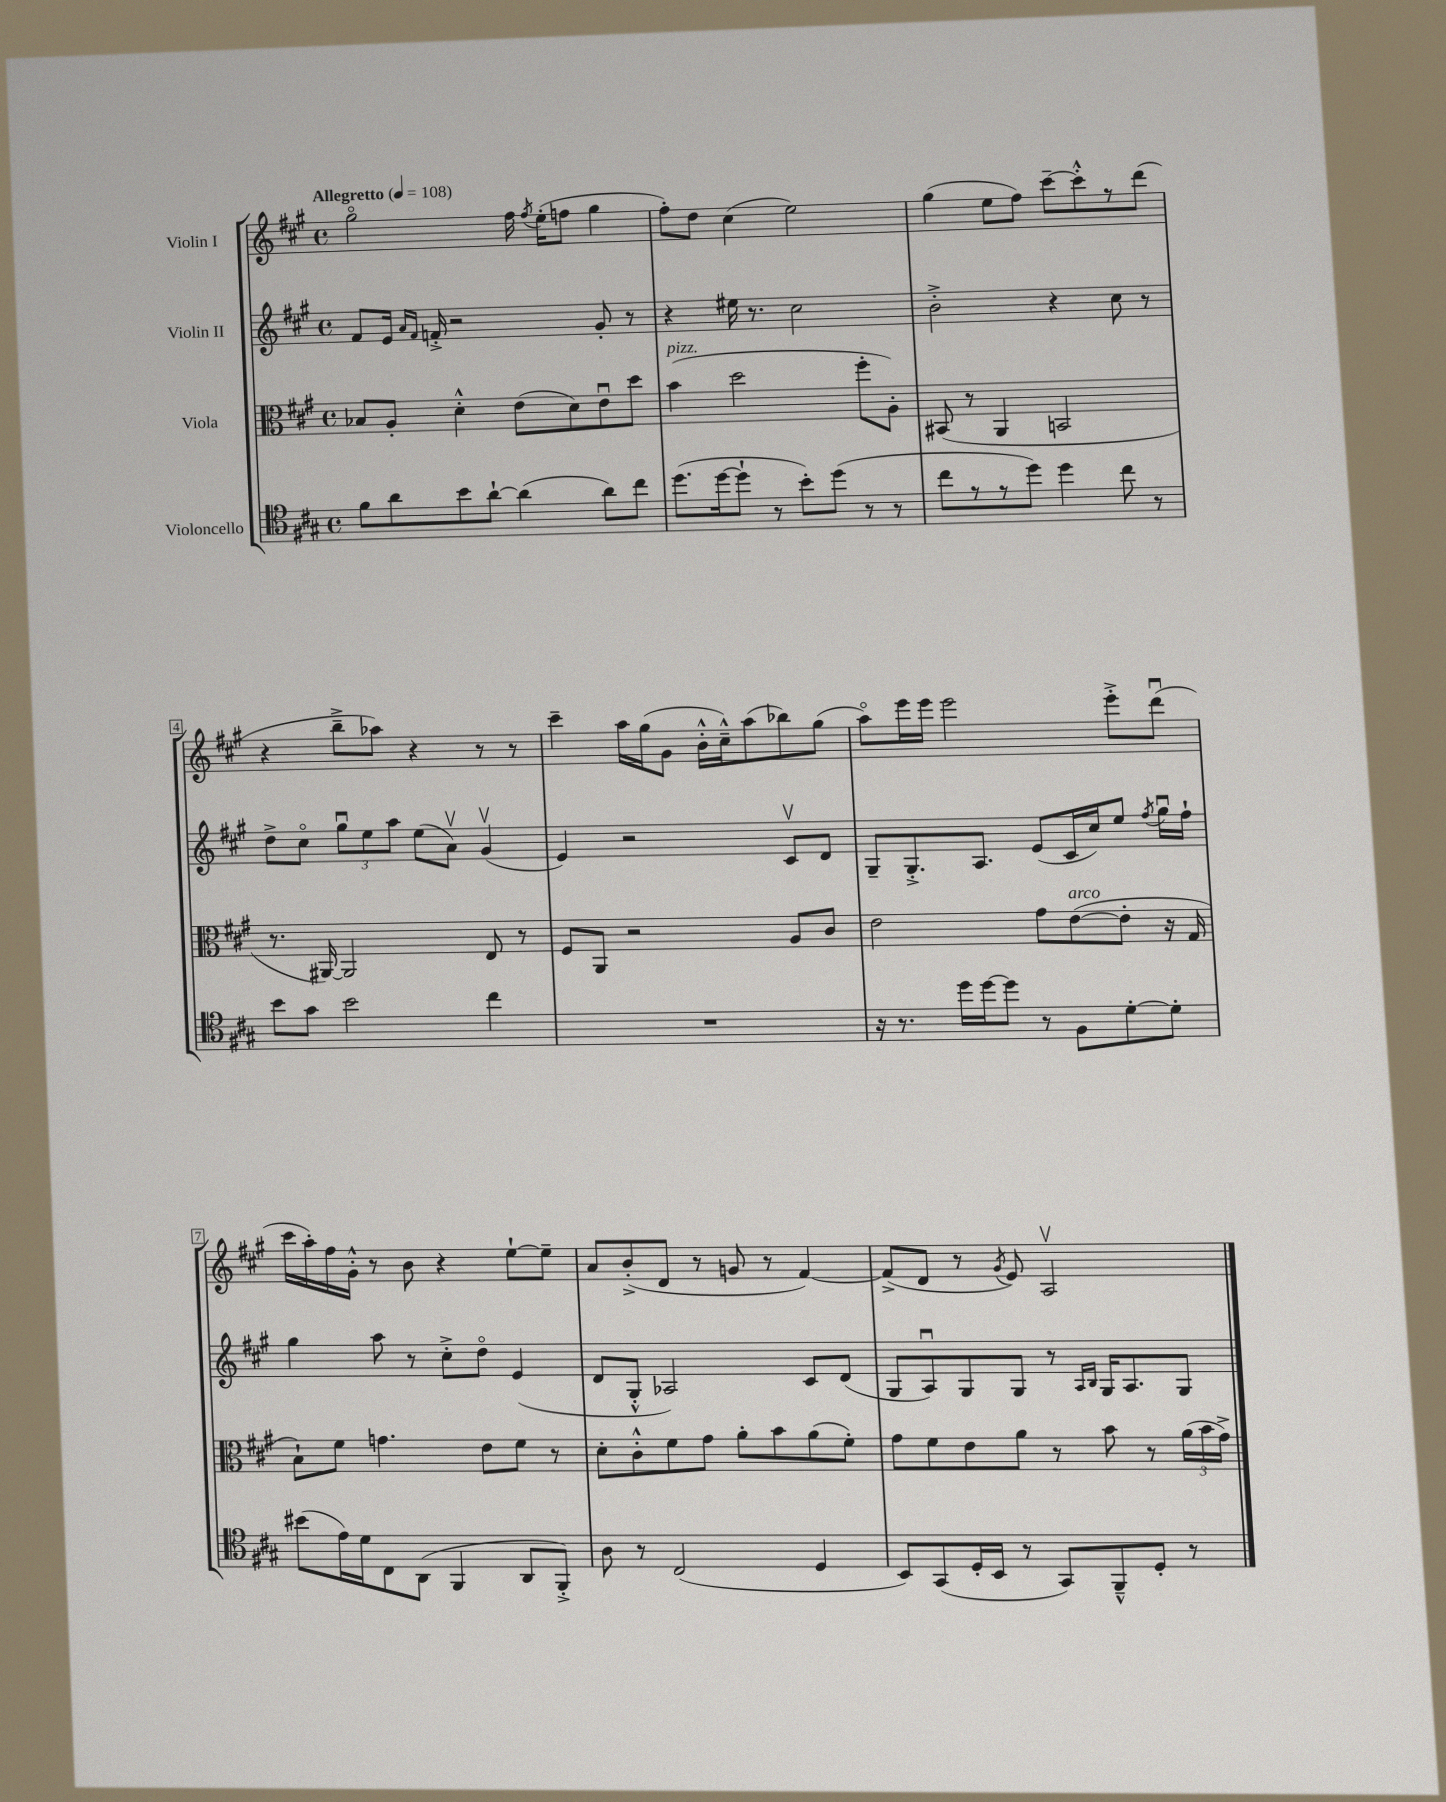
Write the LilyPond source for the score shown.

<<
\new StaffGroup <<
\new Staff = "s0" \with { instrumentName = "Violin I" } {
    \clef treble \key a \major \defaultTimeSignature \time 4/4 \tempo "Allegretto" 4 = 108
    \autoBeamOff gis''2\flageolet fis''16 \acciaccatura { fis''8 } e''16[-.( f''8] gis''4 |
    fis''8[-.) d''8] cis''4( e''2) |
    gis''4( e''8[ fis''8]) cis'''8[~-- cis'''8-.-^ r8 d'''8]( |
    r4 b''8[---> aes''8]) r4 r8 r8 |
    cis'''4-- a''16[ gis''16( gis'8] b'16[-.-^ cis''16---^) a''8( bes''8) gis''8]( |
    a''8[\flageolet) e'''16 e'''16] e'''2 e'''8[-.-> d'''8]\downbow( |
    cis'''16[ a''16-.) fis''16 gis'16]-.-^ r8 b'8 r4 e''8[~-! e''8]-- |
    a'8[ b'8-.->( d'8] r8 g'8 r8 fis'4~) |
    fis'8[->( d'8] r8 \acciaccatura { gis'8 } e'8) a2\upbow \bar "|." |
}
\new Staff = "s1" \with { instrumentName = "Violin II" } {
    \clef treble \key a \major \defaultTimeSignature \time 4/4
    \autoBeamOff fis'8[ e'16] \grace { a'16[ fis'16] } f'16-.-> r2 gis'8-. r8 |
    r4 eis''16 r8. cis''2 |
    b'2-.-> r4 cis''8 r8 |
    d''8[-> cis''8]\flageolet \tuplet 3/2 { gis''8[\downbow e''8 a''8] } e''8[( a'8]\upbow) gis'4\upbow( |
    e'4) r2 cis'8[\upbow d'8] |
    gis8[-- gis8.-.-> a8.] e'8[( cis'16 cis''16) e''8] \acciaccatura { fis''8 } gis''16[\downbow fis''16]-! |
    gis''4 a''8 r8 cis''8[-.-> d''8]\flageolet e'4( |
    d'8[ gis8]-.-^ aes2) cis'8[ d'8]( |
    gis8[ a8\downbow) gis8 gis8] r8 \grace { a16[ b16] } gis16[ a8. gis8] \bar "|." |
}
\new Staff = "s2" \with { instrumentName = "Viola" } {
    \clef alto \key a \major \defaultTimeSignature \time 4/4
    \autoBeamOff bes8[ a8]-. d'4-.-^ e'8[( d'8) e'8\downbow d''8] |
    b'4^\markup { \italic "pizz." }( d''2 fis''8[-. a8]-.) |
    bis,8( r8 a,4 b,2 |
    r8. ais,16~) ais,2 e8 r8 |
    fis8[ a,8] r2 a8[ cis'8] |
    e'2 gis'8[ e'8~^\markup { \italic "arco" }( e'8]-. r16 gis16 |
    b8[-!) fis'8] g'4. e'8[ fis'8] r8 |
    d'8[-. cis'8-.-^ fis'8 gis'8] a'8[-. b'8 a'8( fis'8]-.) |
    gis'8[ fis'8 e'8 a'8] r8 b'8 r8 \tuplet 3/2 { a'16[( b'16 gis'16]->) } \bar "|." |
}
\new Staff = "s3" \with { instrumentName = "Violoncello" } {
    \clef tenor \key a \major \defaultTimeSignature \time 4/4
    \autoBeamOff fis'8[ a'8 b'8 a'8]~-! a'4( a'8[) cis''8] |
    d''8.[( d''16~ d''8]-! r8 b'8[-.) d''8]( r8 r8 |
    cis''8[ r8 r8 d''8]) d''4 cis''8 r8 |
    b'8[ gis'8] b'2 cis''4 |
    R1 |
    r16 r8. d''16[ d''16~ d''8] r8 fis8[ d'8~-. d'8]-. |
    bis'8[( e'16) d'16 cis8 a,8]( fis,4 a,8[ fis,8]-.->) |
    a8 r8 cis2( d4 |
    b,8[) gis,8( d16-. b,16] r8 gis,8[) fis,8---^ d8]-. r8 \bar "|." |
}
>>
>>
\layout { \context { \Score \override BarNumber.stencil = #(make-stencil-boxer 0.1 0.3 ly:text-interface::print) } }
